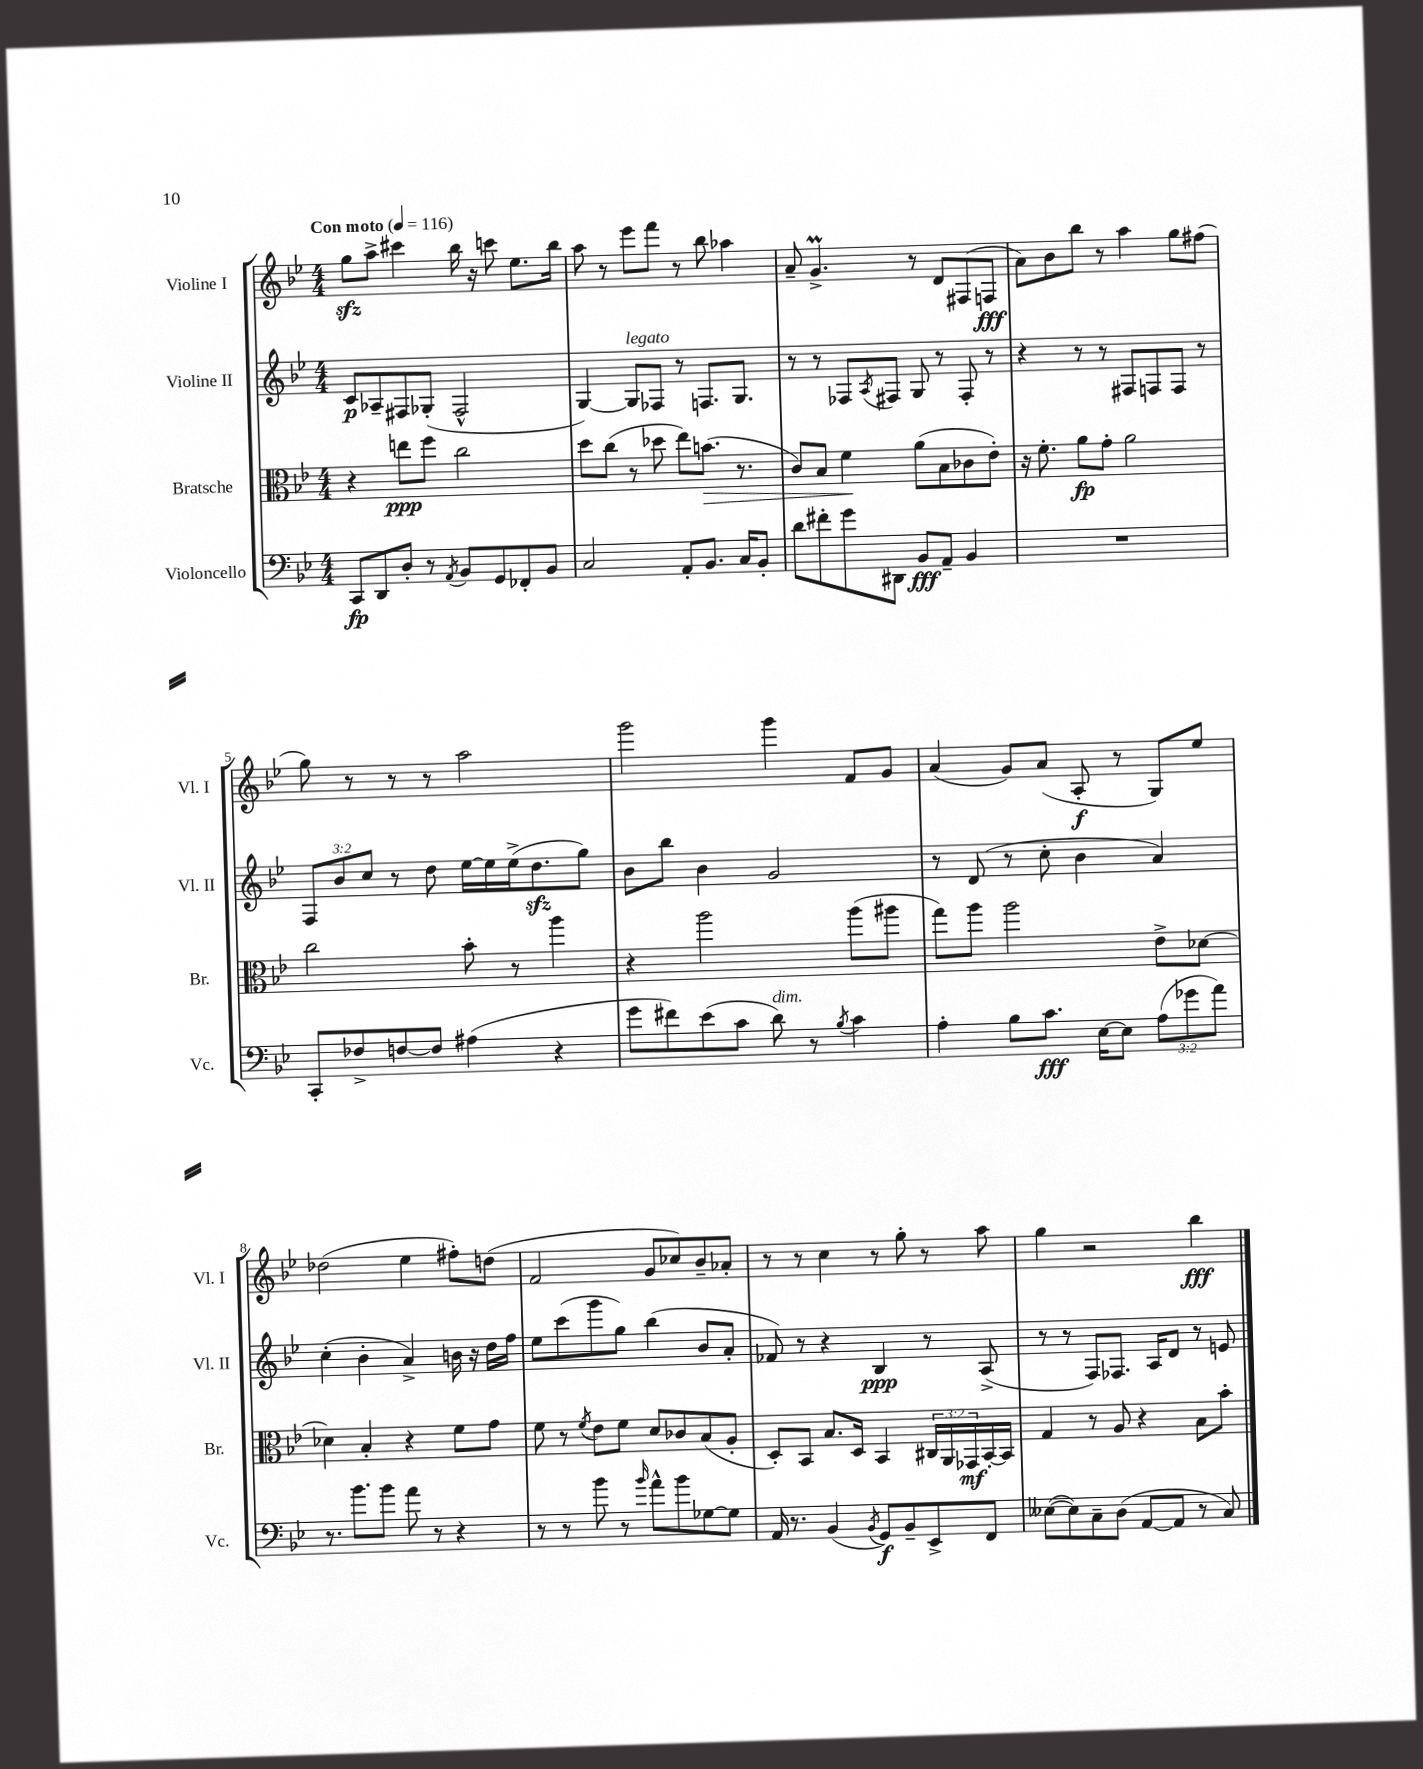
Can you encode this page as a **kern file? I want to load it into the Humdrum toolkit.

**kern	**kern	**kern	**kern
*staff4	*staff3	*staff2	*staff1
*clefF4	*clefC3	*clefG2	*clefG2
*k[b-e-]	*k[b-e-]	*k[b-e-]	*k[b-e-]
*M4/4	*M4/4	*M4/4	*M4/4
*MM116	*MM116	*MM116	*MM116
8CC/L	4r	8c/L	8gg\L
8DD/	.	8A-~/	8aa^\J
8D'/J	8ee\L	8F#/	4ccc#\
8r	8ff\J	(8G-'/J	.
8qAA/	.	.	.
8BB-/L	2cc\	2F#^^/	16bb-\
.	.	.	16r
8GG/	.	.	8ccc\
8FF-'/	.	.	8.ee-\L
8BB-/J	.	.	.
.	.	.	16bb-\Jk
=	=	=	=
2C/	8dd\L	[4G/)	8aa\
.	(8cc\J	.	8r
.	8r	8G/]L	8eee-\L
.	8dd-\	8F-/J	8fff\J
8AA'/L	8ee-\L)	8r	8r
8.BB-/J	(8.b\J	8.F/L	8bb-\
.	.	.	4aa-\
16C/LK	8.r	8.G/J	.
8BB-'/J	.	.	.
=	=	=	=
8d\L	8c/L)	8r	8a~/
8f#'\	8B-/J	8r	4.g^/
8g\	4f\	8F-/L	.
.	.	8qA/	.
8DD#\J	.	8F#/J	.
8BB-/L	(8a\L	8G/	8r
8AA~/J	8B-\	8r	8d/L
4BB-/	8c-\	8F#'/	(8F#/
.	8e-'\J)	8r	8F/J
=	=	=	=
1r	16r	4r	8a\L)
.	8.f'\	.	.
.	.	.	8b-\
.	8a\L	8r	8bb-\J
.	8g'\J	8r	8r
.	2a\	8F#/L	4aa\
.	.	8F/	.
.	.	8F/J	8gg\L
.	.	8r	(8ff#\J
=	=	=	=
8CC'/L	2cc\	12F/L	8gg\)
.	.	12b-/	.
8F-^/	.	.	8r
.	.	12cc/J	.
[8F/	.	8r	8r
8F/]J	.	8dd\	8r
(4A#\	8b-'\	[16ee-\LL	2aa\
.	.	16ee-\]	.
.	8r	(16ee-^\J	.
.	.	8.dd\	.
4r	4aa\	.	.
.	.	8gg\J)	.
=	=	=	=
8g\L	4r	8b-\L	2ggg\
8f#\)	.	8bb-\J	.
(8e-\	2aa\	4b-\	.
8c\J	.	.	.
8d\)	.	2g/	4ggg\
8r	.	.	.
8qB-/	.	.	.
4c\	(8aa\L	.	8f/L
.	8aa#\J	.	8g/J
=	=	=	=
4A'\	8gg\L)	8r	(4a/
.	8aa\J	(8d/	.
8B-\L	2aa\	8r	8g/L)
8.c\J	.	8cc'\	(8a/J
.	.	4b-\	8A'/
[16E-\LK	.	.	.
8E-\]J	.	.	8r
(12A\L	8e-^\L	4a/)	8G/L)
12g-\	.	.	.
.	[8d-\J	.	8ee-/J
12a\J)	.	.	.
=	=	=	=
8.r	4d-\]	(4cc'\	(2dd-\
8.b-\L	.	.	.
.	4B-'/	4b-'\	.
8b-\J	.	.	.
8a\	4r	4a^/)	4ee-\
8r	.	.	.
4r	8f\L	16b\	8ff#'\L)
.	.	16r	.
.	8g\J	16dd\LL	(8dd\J
.	.	16ff\JJ	.
=	=	=	=
8r	8f\	8ee-\L	2f/
8r	8r	(8ccc\	.
.	8qf/	.	.
8b-\	8e-\L	8ggg\	.
8r	8f\J	8gg\J)	.
16qqb-/	.	.	.
8a^^\L	8d/L	(4bb-\	8g/L
8b-\	8c-/	.	8cc-/)
[8G-\	(8B-/	8b-/L	8b-~/
8G-\]J	8A'/J	8a'/J	8a-'/J
=	=	=	=
16AA/	8D'/L)	8f-/)	8r
8.r	.	.	.
.	8BB-/J	8r	8r
(4BB-/	8.B-/L	4r	4cc\
.	16D/Jk	.	.
8qBB-/	.	.	.
8GG/L)	4BB-/	4B-/	8r
8BB-~/	.	.	8gg'\
8EE-^/	24C#/LL	8r	8r
.	24AA/	.	.
.	24GG-/	.	.
8FF/J	[16BB-'/	(8A^/	8aa\
.	16BB-/]JJ	.	.
=	=	=	=
([8E--\L	4G/	8r	4gg\
8E--\])	.	8r	.
8C~\	8r	8F/L)	2r
(8D\J	8A/	8.F-/J	.
[8AA/L	4r	.	.
.	.	16A/LK	.
8AA/]J	.	8d/J	.
8r	8B-\L	8r	4bb-\
8C/)	8b-'\J	8e/	.
==	==	==	==
*-	*-	*-	*-
